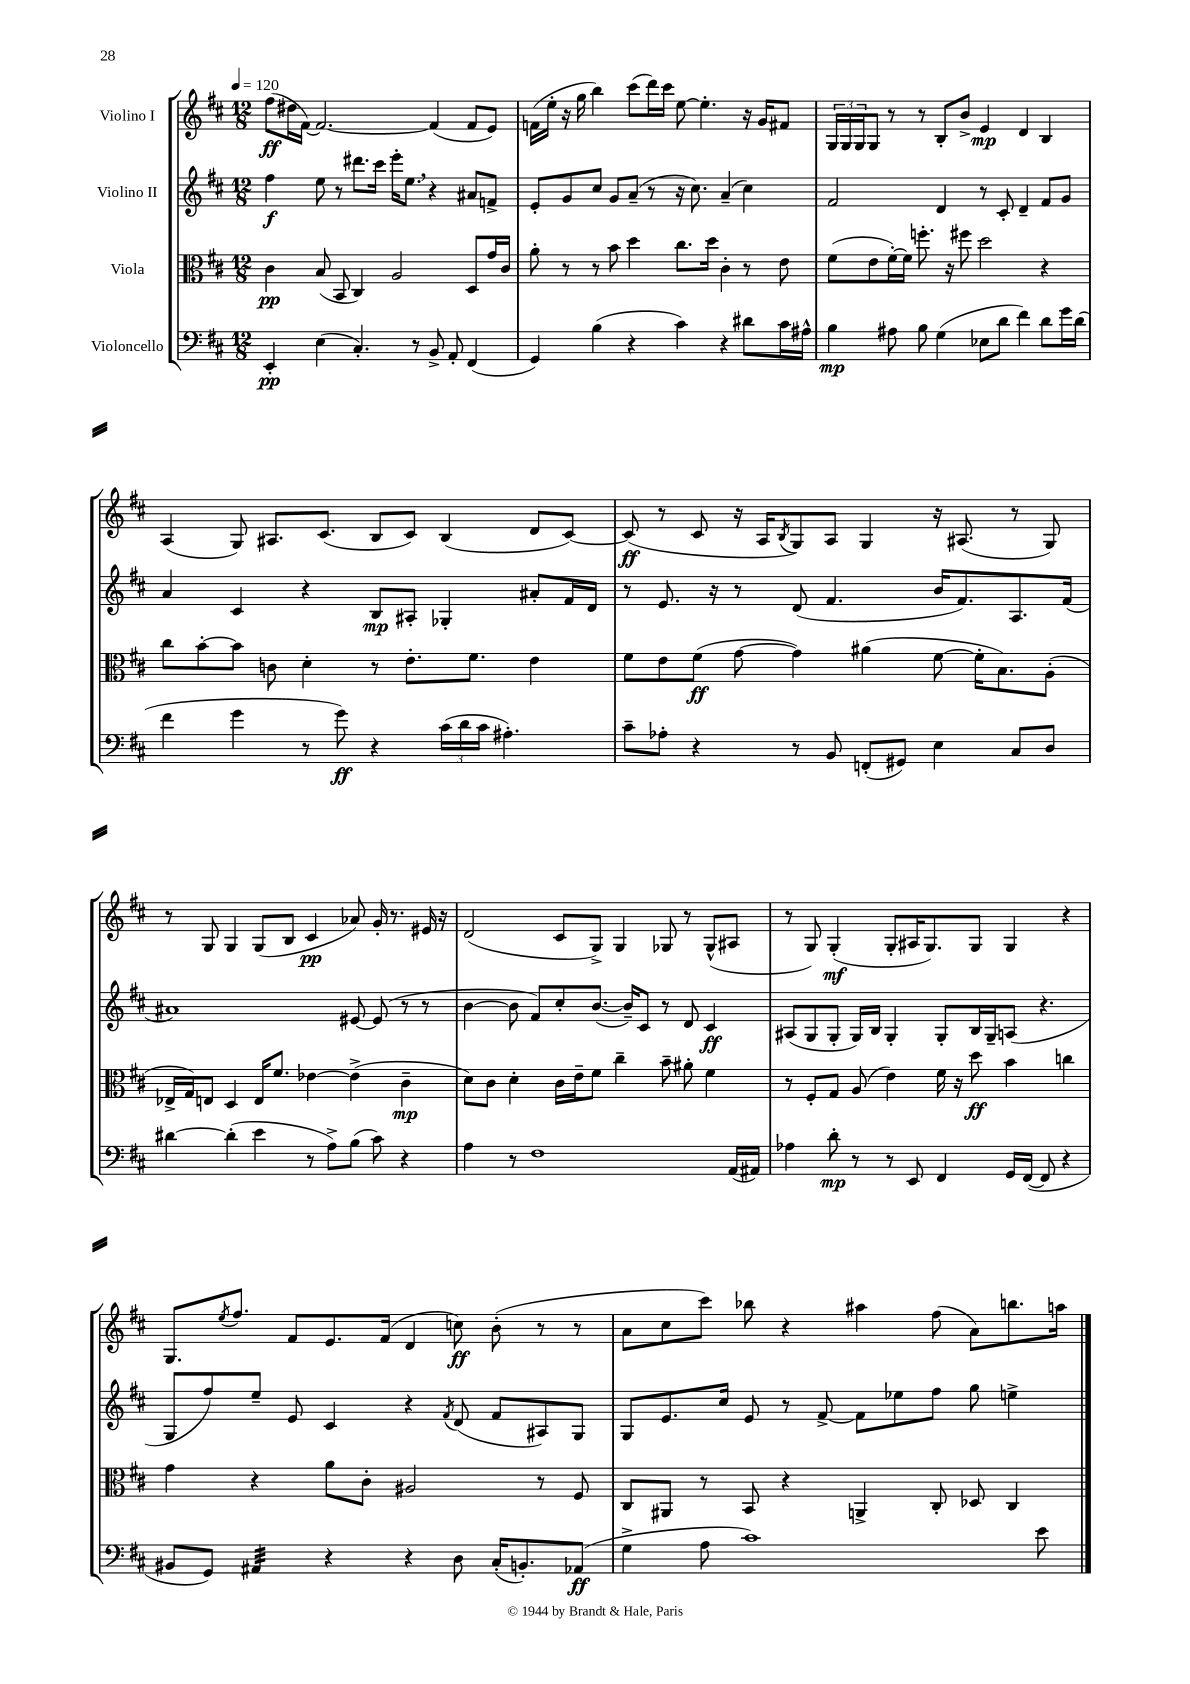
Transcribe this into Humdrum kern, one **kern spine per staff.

**kern	**kern	**kern	**kern
*staff4	*staff3	*staff2	*staff1
*clefF4	*clefC3	*clefG2	*clefG2
*k[f#c#]	*k[f#c#]	*k[f#c#]	*k[f#c#]
*M12/8	*M12/8	*M12/8	*M12/8
*MM120	*MM120	*MM120	*MM120
4EE'/	4c#\	4ff#\	(8ff#\L
.	.	.	16dd#\L
.	.	.	[16f#\JJ)
(4E\	(8B/	8ee\	2.f#/_
.	8BB/	8r	.
4.C#'/)	4C#/)	8.ddd#\L	.
.	.	16ccc#\Jk	.
.	2A/	16eee'\LK	.
.	.	8.ee\J	.
8r	.	.	.
8BB^/	.	4r	(4f#/]
8AA'/	.	.	.
(4FF#/	8D/L	8a#/L	8f#/L
.	16g/L	8f^/J	8e/J)
.	16c#/JJ	.	.
=	=	=	=
4GG/)	8a'\	8e'/L	(16f\LL
.	.	.	16ee'\JJ
.	8r	8g/	16r
.	.	.	16gg\
(4B\	8r	8cc#/J	4bb\)
.	8b\	8g/L	.
4r	4dd\	(8a~/J	(8ccc#\L
.	.	8r	16ddd\L)
.	.	.	16ccc#\JJ
4c#\)	8.cc#\L	16r	[8ee\
.	.	8.cc#\)	.
.	.	.	4.ee'\]
.	16dd\Jk	.	.
4r	4c#'\	(4a~/	.
8d#\L	8r	4cc#\)	16r
.	.	.	16g/LK
16c#\L	8e\	.	8f#/J
16A#^^\JJ	.	.	.
=	=	=	=
4B\	(8f#\L	2f#/	24G/LL
.	.	.	24G/
.	.	.	24G/J
.	8e\	.	8G/J
8A#\	[16f#'\L)	.	8r
.	16f#\]JJ	.	.
8B\	8.ff'\	.	8r
(4G\	.	4d/	8B'/L
.	16r	.	.
.	8ff#\	.	8b^/J
8E-\L	2dd\	8r	4e/
8d\J	.	8c#'/	.
4f#\)	.	4d~/	4d/
8d\L	4r	8f#/L	4B/
16g\L	.	8g/J	.
(16d\JJ	.	.	.
=	=	=	=
4f#\	8cc#\L	4a/	(4A/
.	[8b'\	.	.
4g\	8b\]J	4c#/	8G/)
.	8c\	.	8.A#/L
8r	4d'\	4r	.
.	.	.	(8.c#/J
8g\)	.	.	.
4r	8r	8B/L	8B/L
.	8.e'\L	8A#'/J	8c#/J)
(24c#\LL	.	4G-'/	(4B/
24d\	.	.	.
.	8.f#\J	.	.
24c#\JJ	.	.	.
4.A#'\)	.	.	.
.	4e\	8a#'/L	8d/L
.	.	16f#/L	[8c#/J)
.	.	16d/JJ	.
=	=	=	=
8c#~\L	8f#\L	8r	(8c#/]
8A-'\J	8e\	8.e/	8r
4r	(8f#\J	.	8c#/
.	.	16r	.
.	[8g\	8r	16r
.	.	.	16A/LK
.	.	.	8qB/
8r	4g\])	(8d/	8G/)
8BB/	.	4.f#/	8A/J
(8FF'/L	(4a#\	.	4G/
8GG#/J)	.	.	.
4E\	[8f#\	16b/LK	16r
.	.	8.f#/)	(8.A#/
.	16f#'\]LK	.	.
.	8.B\)	.	.
8C#/L	.	8.A/	8r
8D/J	(8A'\J	.	8G/)
.	.	(16f#/Jk	.
=	=	=	=
[4d#\	16E-^/LL	1a#)	8r
.	16G/J)	.	.
.	8E/J	.	8G/
(4d#'\]	4D/	.	4G/
4e\	16E/LK	.	(8G/L
.	8.f#/J	.	.
.	.	.	8B/J
8r	[4e-\	.	4c#/
8A^\L)	.	.	.
(8B\J	(4e-^\]	[8e#/	8a-/)
8c#\)	.	(8e#/]	16g'/
.	.	.	8.r
4r	4c#~\	8r	.
.	.	8r	16e#/
.	.	.	16r
=	=	=	=
4A\	8d\L)	[4b\	(2d/
.	8c#\J	.	.
8r	4d'\	8b\]	.
1F#	.	8f#/L)	.
.	16c#\LL	8cc#'/	8c#/L
.	16e~\J	.	.
.	8f#\J	([8.b/J	8G^/J)
.	4cc#~\	.	4G/
.	.	16b~/]LK)	.
.	.	8c#/J	.
.	8b~\	8r	8G-/
.	8a#'\	8d/	8r
.	4f#\	4c#/	(8G-^^/L
(16AA/LL	.	.	8A#/J
16AA#/JJ)	.	.	.
=	=	=	=
4A-\	8r	(8A#/L	8r
.	8F#'/L	8G/	8G/)
8d'\	8G/J	8G'/J	(4G'/
8r	(8A/	16G/LL)	.
.	.	16B/JJ	.
8r	4e\)	4G'/	8G'/L
8EE/	.	.	16A#/K
.	.	.	8.G/)
4FF#/	16f#\	8G'/L	.
.	16r	.	.
.	8dd\	16B/L	8G/J
.	.	16G~/J	.
16GG/LL	4b\	(8A/J	4G/
([16FF#/JJ	.	.	.
8FF#/]	.	4.r	.
4r	4cc\	.	4r
=	=	=	=
8BB#/L	4g\	8G/L	8.G/L
8GG/J)	.	8ff#/)	.
.	.	.	8qee/
.	.	.	8.ff#/J
4AA#/	4r	8ee~/J	.
.	.	8e/	8f#/L
4r	8a\L	4c#/	8.e/
.	8c#'\J	.	.
.	.	.	(16f#/Jk
4r	2A#/	4r	4d/
.	.	8qf#/	.
8D\	.	(8d/	8cc\)
(16C#'/LK	.	8f#/L	(8b'\
8.BB'/)	.	.	.
.	8r	8A#/)	8r
(8AA-/J	8F#/	8G/J	8r
=	=	=	=
4G^\	8C#/L	8G/L	8a\L
.	8AA#/J	8.e/	8cc#\
8A\	8r	.	8ccc#\J)
.	.	16cc#/Jk	.
1c#)	8BB/	8e/	8bb-\
.	4r	8r	4r
.	.	[8f#^/	.
.	4AA^/	8f#\]L	4aa#\
.	.	8ee-\	.
.	8C#'/	8ff#\J	(8ff#\
.	8D-/	8gg\	8a\L)
.	4C#/	4ee^\	8.bb\
8e\	.	.	.
.	.	.	16aa\Jk
==	==	==	==
*-	*-	*-	*-
